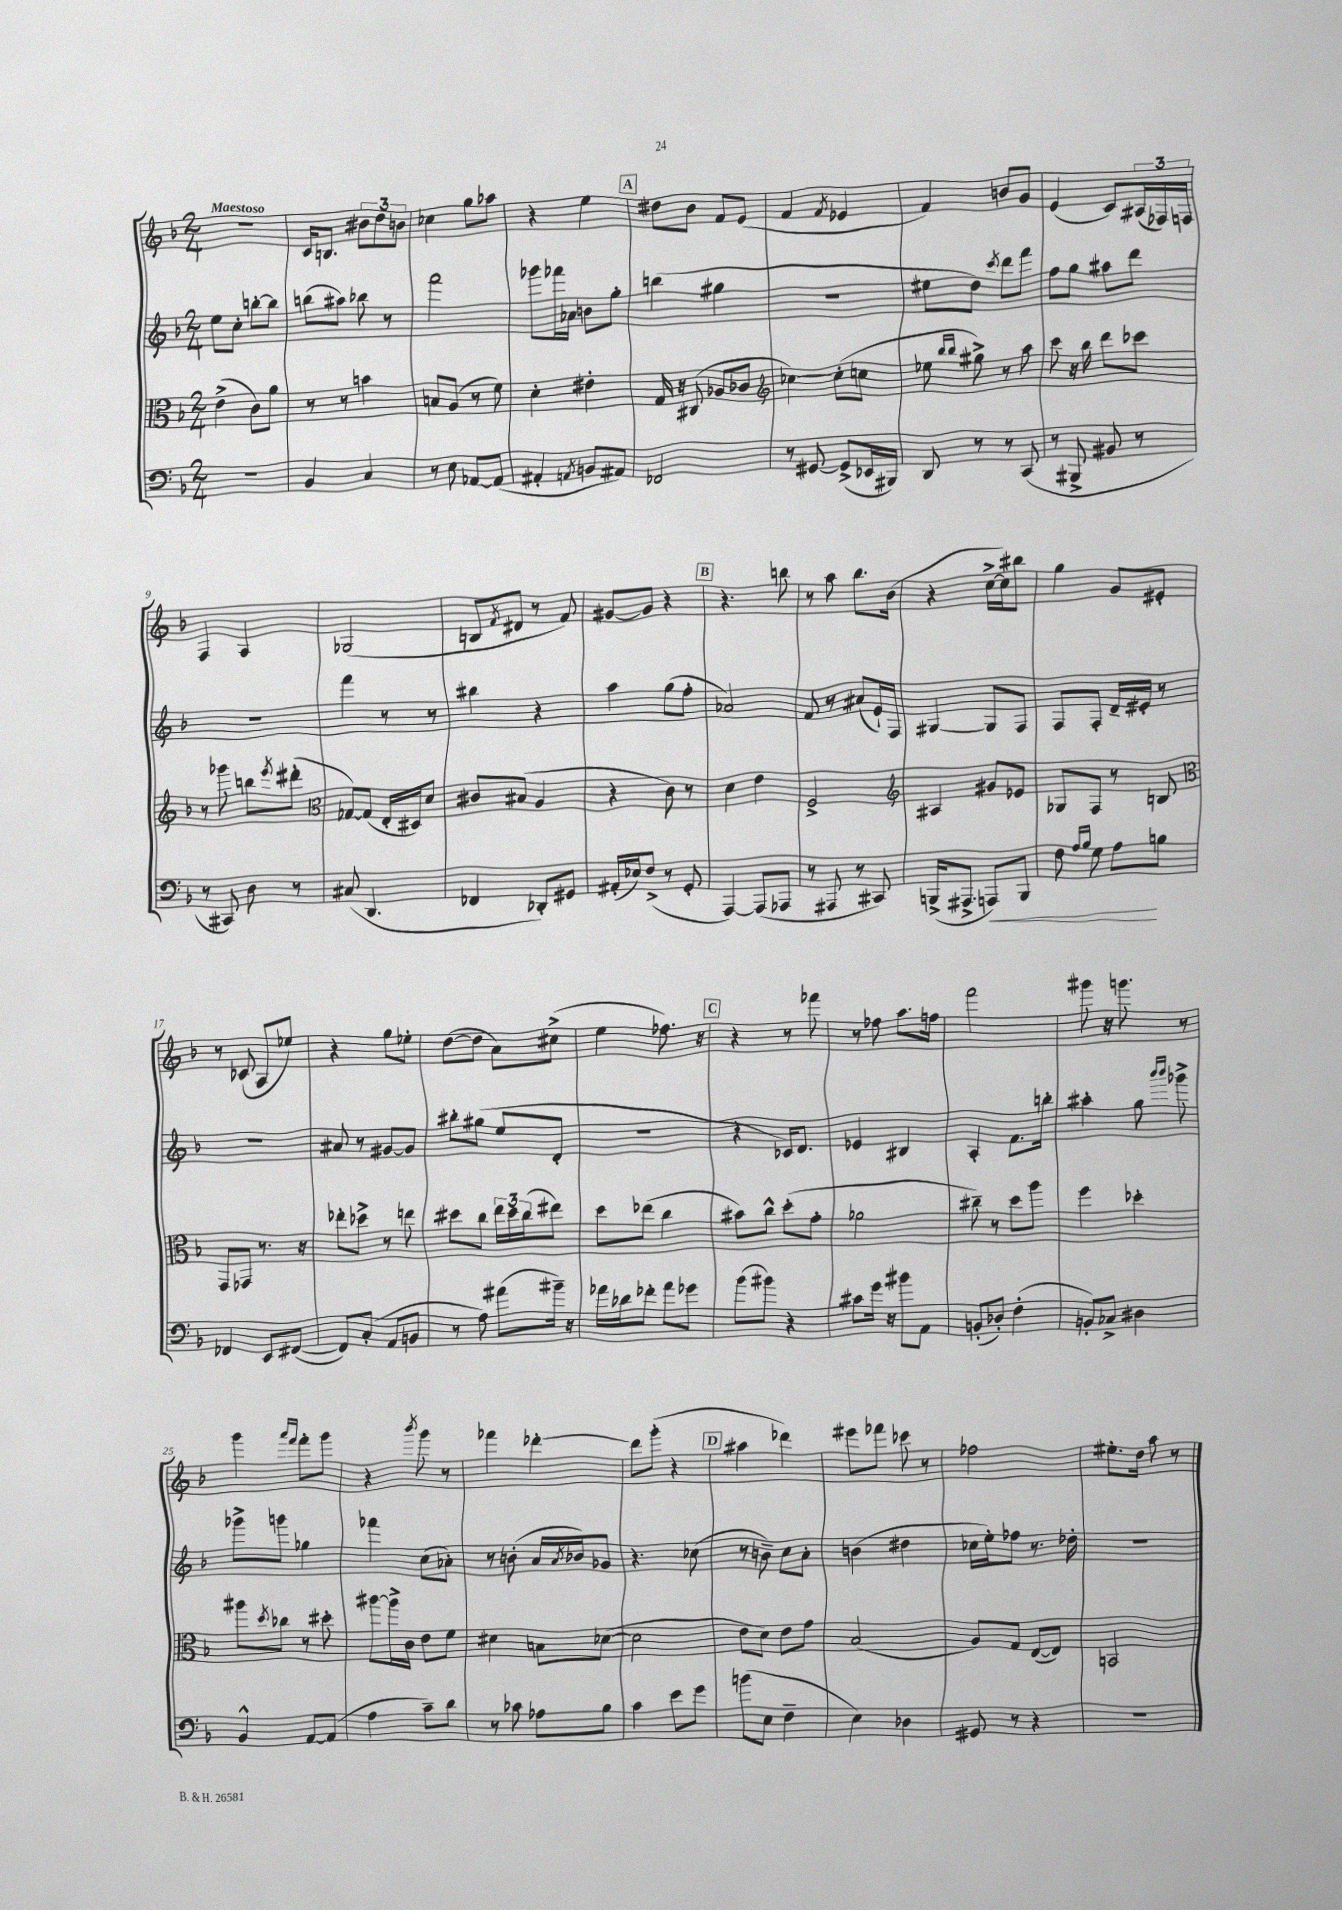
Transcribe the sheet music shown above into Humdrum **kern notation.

**kern	**kern	**kern	**kern
*staff4	*staff3	*staff2	*staff1
*clefF4	*clefC3	*clefG2	*clefG2
*k[b-]	*k[b-]	*k[b-]	*k[b-]
*M2/4	*M2/4	*M2/4	*M2/4
2r	(4e^	8ee	2r
.	.	8cc'	.
.	8c)	[8bb'	.
.	8a	8bb]	.
=	=	=	=
4BB-	8r	(8bb	16c
.	.	.	8.B
.	8r	8aa#)	.
4C	4b	8bb-	12b#
.	.	.	12dd
.	.	8r	.
.	.	.	12b
=	=	=	=
8r	8B	2fff	4cc-
8E	(8A	.	.
[8AA-	8r	.	8gg
(8AA-]	8f)	.	8aa-
=	=	=	=
4AA#'	4d'	8ggg-	4r
.	.	16fff-	.
.	.	16a-	.
8qAA	.	.	.
8BB	4e#'	8b	4ee
8AA#)	.	8gg'	.
=	=	=	=
2FF-	16G	(4bb	8dd#
.	16r	.	.
.	(8C#	.	8b-
.	8A-	4gg#	8f
.	8c-	.	(8e
=	=	=	=
*	*clefG2	*	*
8r	[4cc-)	2r	4f
[8GG#	.	.	.
.	.	.	8qf
(8GG#^]	(8cc-']	.	4e-
16EE-	8cc	.	.
16BBB#)	.	.	.
=	=	=	=
8DD	8ee-	8ee#	4f)
.	16qqbb-	.	.
.	16qqbb-	.	.
8r	8gg#^)	8dd)	.
.	.	8qccc	.
8r	8r	8ddd	8b
(8CC	8aa	8fff	8g
=	=	=	=
8r	8ccc	8ff	(4e
8BBB#^	16r	8gg	.
.	16bb-	.	.
8BB#	8ddd	8aa#	8c)
8r	8ccc-	8ddd	(24A#
.	.	.	24F-)
.	.	.	24F
=	=	=	=
8r	8r	2r	4F
8CC#)	8ggg-	.	.
8D	8bb	.	4A
.	8qeee	.	.
8r	(8ddd#'	.	.
=	=	=	=
*	*clefC3	*	*
(8C#	[8G-)	4fff	(2G-
4.DD	(8G-]	.	.
.	16E'	8r	.
.	16D#)	.	.
.	8d	8r	.
=	=	=	=
4FF-	8c#	4bb#	8B
.	.	.	8qf
.	(8B#	.	8d#
8DD-')	4A	4r	8r
8GG#	.	.	8f)
=	=	=	=
(16AA#'	4r	4aa	[8g#
16E-)	.	.	.
(8F^	.	.	8g#]
8r	8c)	(8gg	4r
8GG'	8r	8ff'	.
=	=	=	=
[4AAA)	4d	2a-)	4.r
(8AAA]	4e	.	.
8AAA-	.	.	8bb
=	=	=	=
8r	2F^	8f	8r
8AAA#	.	8r	8aa
8r	.	(8a#	8.bb-
8CC#)	.	16e`)	.
.	.	16F	(16b-
=	=	=	=
*	*clefG2	*	*
(16BBB^	4A#	[4G#	4r
8.AAA#^	.	.	.
8AAA)	8g#	8G#]	[16cc^
.	.	.	16cc])
8BBB	8e-	8F	8bb#
=	=	=	=
8F	8G-	8F	4gg
16qqA	.	.	.
16qqB-	.	.	.
8G	8F	8F'	.
8A	8r	16d~	8g
.	.	16e#'	.
8B	8B	8r	8e#'
=	=	=	=
*	*clefC3	*	*
4FF-	8GG	2r	8r
.	8GG-	.	(8c-
8EE	8.r	.	8A
([8FF#	.	.	8ee-)
.	16r	.	.
=	=	=	=
8FF#])	8ee-'	8a#	4r
(8C'	8dd-^	8r	.
8AA	8r	[8g#	8gg
8BB	8ee	8g#]	8ee-'
=	=	=	=
8r	8dd#	8bb#'	([8dd
8A)	8cc	(8gg#	8dd]
(8a#	24ee	8ee	8a)
.	24dd#	.	.
.	(24cc	.	.
16b#~)	8ee#)	8d'	(8cc#^
16r	.	.	.
=	=	=	=
16a-	8dd	2r	4ee
16d-	.	.	.
8f-'	(8ee-	.	.
8a-	4cc	.	8.ff-)
8g-	.	.	.
.	.	.	16r
=	=	=	=
(8b-	8b#)	4r	4r
8b#)	8cc^^	.	.
4r	(8dd'	16c-)	8r
.	.	8.d	.
.	8g'	.	8fff-
=	=	=	=
8c#	2a-	4e-	8r
16g	.	.	8ff-
16r	.	.	.
8b#	.	4B#	8.aa
8AA	.	.	.
.	.	.	16ff
=	=	=	=
(8BB'	8cc#~)	4A'	2fff
8D-')	8r	.	.
(4F'	8dd	8.f	.
.	8aa	.	.
.	.	16bb'	.
=	=	=	=
8BB')	4ff	4aa#'	8ggg#
8C-^	.	.	16r
.	.	.	8.ggg
4D#	4dd-'	8gg	.
.	.	16qqbbb-	.
.	.	16qqbbb-	.
.	.	8ggg-^	8r
=	=	=	=
4BB-^^	8aa#	8ggg-^	4ggg
.	8qdd	.	.
.	8cc-	8ggg	.
.	.	.	16qqaaa
.	.	.	16qqfff
[8AA	8r	4gg-	8fff'
(8AA]	8dd#'	.	8ggg
=	=	=	=
4A	[8aa#	4fff-	4r
.	16aa#^]	.	.
.	16c	.	.
.	.	.	8qbbb-
8c~)	8e	(8cc	8ggg
8d	8f	8a-')	8r
=	=	=	=
8r	4d#	8r	4fff-
8c-	.	(8b'	.
8A-	8B	16a	[4ddd-'
.	.	8qa	.
.	.	16b-)	.
8B-	([8d-	8g-	.
=	=	=	=
4c	2d-]	4.r	8ddd-]
.	.	.	(8ggg'
8e	.	.	4r
8g	.	(8cc-	.
=	=	=	=
(8b	8e	8r	4aa#
8E	8d)	8b~)	.
4F~	8e	8cc	4ddd-)
.	8g	8a'	.
=	=	=	=
4E)	(2B-	(4b	8eee#
.	.	.	8fff-
4D-	.	4dd#	8ccc-
.	.	.	8r
=	=	=	=
8GG#	8A)	16cc-	2ff-
.	.	16ee')	.
8r	8G	8ff-	.
4r	([8E	8.r	.
.	8E])	.	.
.	.	16dd-'	.
=	=	=	=
2r	2BB	2r	8.ee#'
.	.	.	16dd
.	.	.	8aa
.	.	.	8r
==	==	==	==
*-	*-	*-	*-
